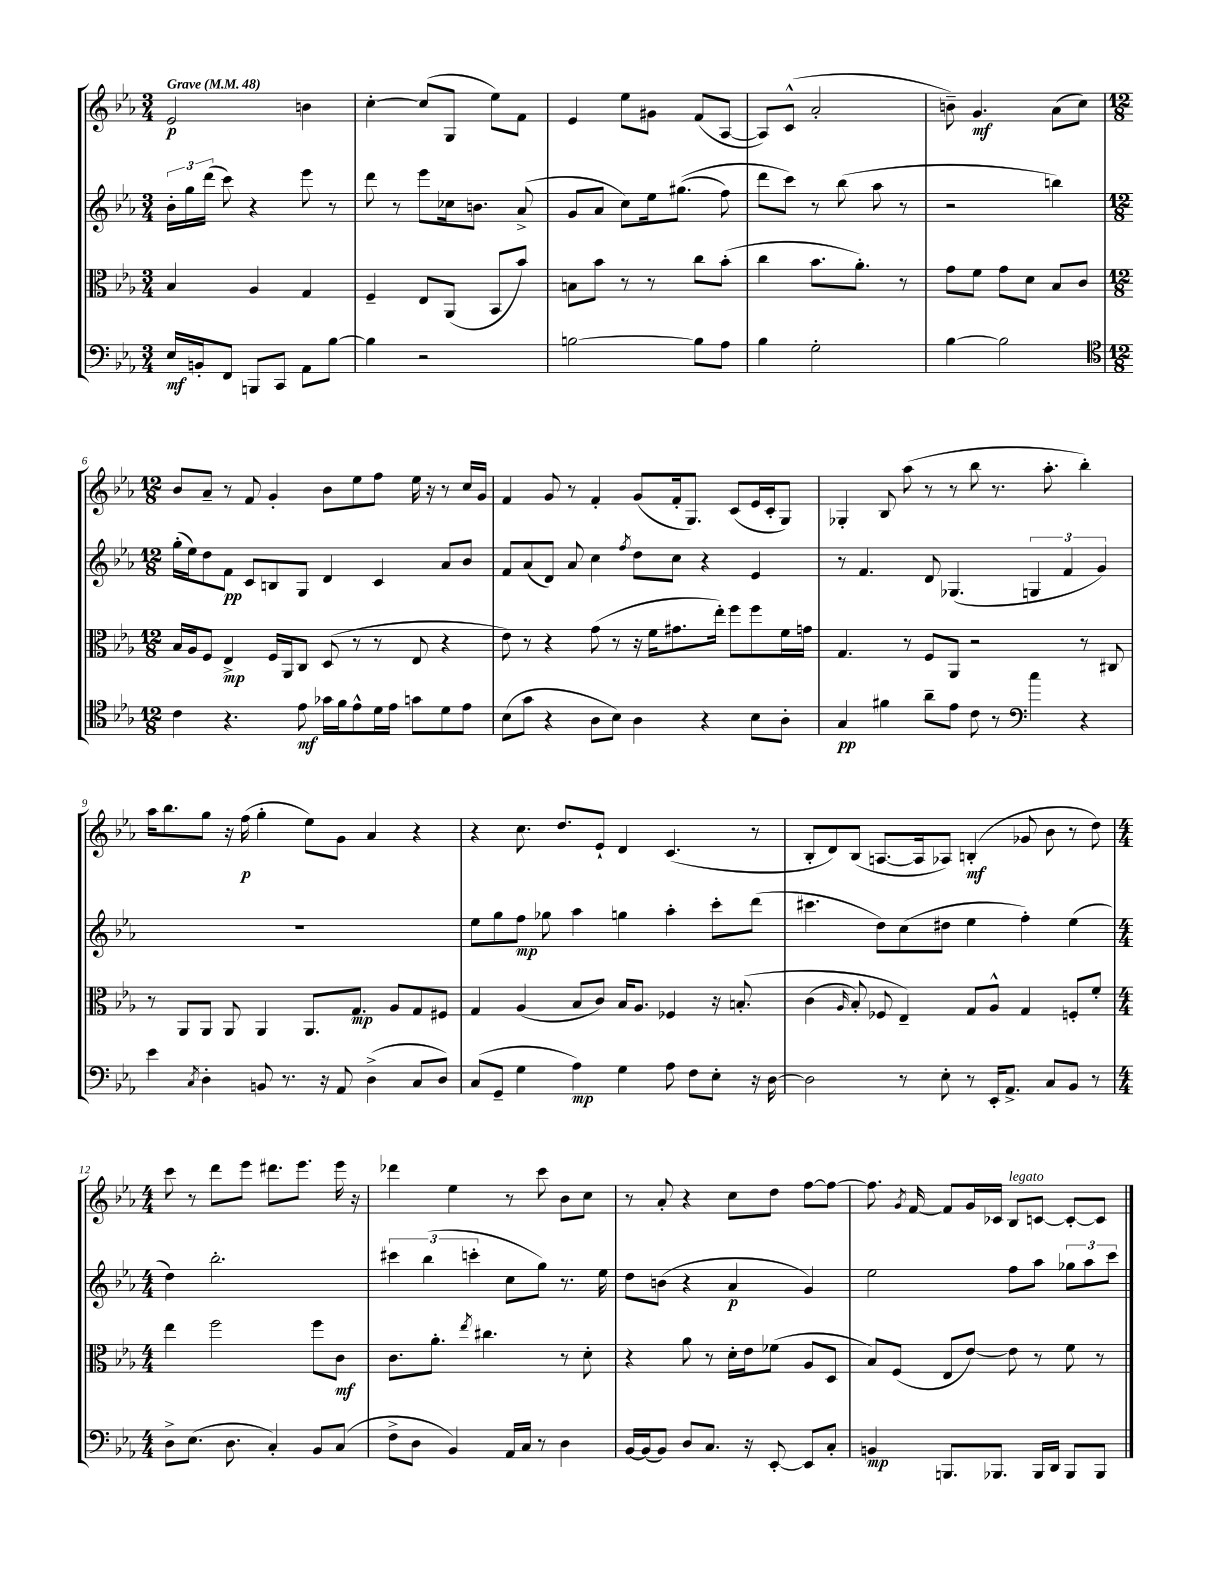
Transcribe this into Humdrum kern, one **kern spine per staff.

**kern	**dynam	**kern	**dynam	**kern	**dynam	**kern	**dynam
*part4	*part4	*part3	*part3	*part2	*part2	*part1	*part1
*staff4	*staff4	*staff3	*staff3	*staff2	*staff2	*staff1	*staff1
*clefF4	*	*clefC3	*	*clefG2	*	*clefG2	*
*k[b-e-a-]	*	*k[b-e-a-]	*	*k[b-e-a-]	*	*k[b-e-a-]	*
*M3/4	*	*M3/4	*	*M3/4	*	*M3/4	*
*MM48	*	*MM48	*	*MM48	*	*MM48	*
=1	=1	=1	=1	=1	=1	=1	=1
!	!	!	!	!	!	!LO:TX:a:B:t=Grave	!
16E-/LL	mf	4B-/	.	24b-'\LL	.	2e-/	p
.	.	.	.	24gg\	.	.	.
16BBn'/J	.	.	.	.	.	.	.
.	.	.	.	(24ddd\JJ	.	.	.
8FF/J	.	.	.	8ccc\)	.	.	.
8BBBn/L	.	4A-/	.	4r	.	.	.
8CC/J	.	.	.	.	.	.	.
8AA-\L	.	4G/	.	8eee-\	.	4bn\	.
[8B-\J	.	.	.	8r	.	.	.
=2	=2	=2	=2	=2	=2	=2	=2
4B-\]	.	4F~/	.	8ddd\	.	[4cc'\	.
.	.	.	.	8r	.	.	.
2r	.	8E-/L	.	8eee-\L	.	(8cc/L]	.
.	.	(8AA-/J	.	16cc-X\k	.	8G/J	.
.	.	.	.	8.bn\J	.	.	.
.	.	8BB-/L	.	.	.	8ee-\L)	.
.	.	8b-/J)	.	(8a-^/	.	8f\J	.
=3	=3	=3	=3	=3	=3	=3	=3
[2Bn\	.	8Bn\L	.	8g/L	.	4e-/	.
.	.	8b-\J	.	8a-/J	.	.	.
.	.	8r	.	8cc\L)	.	8ee-\L	.
.	.	8r	.	16ee-\k	.	8g#X\J	.
.	.	.	.	((8.gg#X\J	.	.	.
8B\L]	.	8cc\L	.	.	.	(8f/L	.
8A-\J	.	(8b-'\J	.	8ff\)	.	[8A-/J	.
=4	=4	=4	=4	=4	=4	=4	=4
4B-\	.	4cc\	.	8ddd\L	.	8A-/L])	.
.	.	.	.	8ccc\J)	.	(8c^^/J	.
2G'\	.	8.b-\L	.	8r	.	2a-'/	.
.	.	.	.	(8bb-\	.	.	.
.	.	8.a-'\J)	.	.	.	.	.
.	.	.	.	8aa-\	.	.	.
.	.	8r	.	8r	.	.	.
=5	=5	=5	=5	=5	=5	=5	=5
[4B-\	.	8g\L	.	2r	.	8bn~\)	.
.	.	8f\J	.	.	.	4.g/	mf
2B-\]	.	8g\L	.	.	.	.	.
.	.	8d\J	.	.	.	.	.
.	.	8B-/L	.	4bbn\)	.	(8a-\L	.
.	.	8c/J	.	.	.	8cc\J)	.
!!LO:LB:g=z
=6	=6	=6	=6	=6	=6	=6	=6
*clefC4	*	*	*	*	*	*	*
*M12/8	*	*M12/8	*	*M12/8	*	*M12/8	*
4c\	.	16B-/LL	.	(16gg'\LL	.	8b-/L	.
.	.	16A-/J	.	16ee-\J)	.	.	.
.	.	8F/J	.	8dd\	.	8a-~/J	.
4.r	.	4E-^/	mp	8f\J	pp	8r	.
.	.	.	.	8c/L	.	8f/	.
.	.	16F/LL	.	8Bn/	.	4g'/	.
.	.	16AA-/J	.	.	.	.	.
8e-\	mf	8C/J	.	8G/J	.	.	.
16g-X\LL	.	(8D/	.	4d/	.	8b-\L	.
16f\J	.	.	.	.	.	.	.
8e-^^\	.	8r	.	.	.	8ee-\	.
16d\L	.	8r	.	4c/	.	8ff\J	.
16e-\JJ	.	.	.	.	.	.	.
8gn\L	.	8E-/	.	.	.	16ee-\	.
.	.	.	.	.	.	16r	.
8d\	.	4r	.	8a-/L	.	8r	.
8e-\J	.	.	.	8b-/J	.	16cc/LL	.
.	.	.	.	.	.	16g/JJ	.
=7	=7	=7	=7	=7	=7	=7	=7
(8B-\L	.	8e-\)	.	8f/L	.	4f/	.
8g\J	.	8r	.	(8a-/	.	.	.
4r	.	4r	.	8d/J)	.	8g/	.
.	.	.	.	8a-/	.	8r	.
8A-\L	.	(8g\	.	4cc\	.	4f'/	.
8B-\J)	.	8r	.	.	.	.	.
.	.	.	.	8qff/	.	.	.
4A-\	.	16r	.	8dd\L	.	(8g/L	.
.	.	16f\KL	.	.	.	.	.
.	.	8.g#X\	.	8cc\J	.	16f'/k	.
.	.	.	.	.	.	8.G/J)	.
4r	.	.	.	4r	.	.	.
.	.	16ee-'\Jk)	.	.	.	.	.
.	.	8ff\L	.	.	.	(8c/L	.
8B-\L	.	8ff\	.	4e-/	.	16e-/L	.
.	.	.	.	.	.	16c'/J	.
8A-'\J	.	16f\L	.	.	.	8G/J)	.
.	.	16gn\JJ	.	.	.	.	.
=8	=8	=8	=8	=8	=8	=8	=8
4G/	pp	4.G/	.	8r	.	4G-X'/	.
.	.	.	.	4.f/	.	.	.
4f#X\	.	.	.	.	.	8B-/	.
.	.	8r	.	.	.	(8aa-\	.
8a-~\L	.	8F/L	.	8d/	.	8r	.
8e-\J	.	8AA-/J	.	(4.G-X/	.	8r	.
8c\	.	2r	.	.	.	8bb-\	.
8r	.	.	.	.	.	8.r	.
4cc\	.	.	.	6Gn/	.	.	.
.	.	.	.	.	.	8.aa-'\	.
.	.	.	.	6f/	.	.	.
4r	.	8r	.	.	.	4bb-'\)	.
.	.	.	.	6g/)	.	.	.
.	.	8C#X/	.	.	.	.	.
!!LO:LB:g=z
=9	=9	=9	=9	=9	=9	=9	=9
*clefF4	*	*	*	*	*	*	*
4e-\	.	8r	.	1.r	.	16aa-\KL	.
.	.	.	.	.	.	8.bb-\	.
.	.	8AA-/L	.	.	.	.	.
8qC/	.	.	.	.	.	.	.
4D'\	.	8AA-/J	.	.	.	8gg\J	.
.	.	8AA-/	.	.	.	16r	.
.	.	.	.	.	.	(16ff\	p
8BBn/	.	4AA-/	.	.	.	4gg'\	.
8.r	.	.	.	.	.	.	.
.	.	8.AA-/L	.	.	.	8ee-\L)	.
16r	.	.	.	.	.	.	.
8AA-/	.	.	.	.	.	8g\J	.
.	.	8.G/J	mp	.	.	.	.
(4D^\	.	.	.	.	.	4a-/	.
.	.	8A-/L	.	.	.	.	.
8C/L	.	8G/	.	.	.	4r	.
8D/J)	.	8F#X/J	.	.	.	.	.
=10	=10	=10	=10	=10	=10	=10	=10
(8C/L	.	4G/	.	8ee-\L	.	4r	.
8GG~/J	.	.	.	8gg\	.	.	.
4G\	.	(4A-/	.	8ff\J	mp	8.cc\	.
.	.	.	.	8gg-X\	.	.	.
.	.	.	.	.	.	8.dd/L	.
4A-\)	mp	8B-/L	.	4aa-\	.	.	.
.	.	8c/J)	.	.	.	8e-`/J	.
4G\	.	16B-/KL	.	4ggn\	.	4d/	.
.	.	8.A-/J	.	.	.	.	.
8A-\	.	4F-X/	.	4aa-'\	.	(4.c/	.
8F\L	.	.	.	.	.	.	.
8E-'\J	.	16r	.	8ccc'\L	.	.	.
.	.	(8.Bn'/	.	.	.	.	.
16r	.	.	.	(8ddd\J	.	8r	.
[16D\	.	.	.	.	.	.	.
=11	=11	=11	=11	=11	=11	=11	=11
2D\]	.	(4c\	.	4.ccc#X\	.	8B-'/L	.
.	.	.	.	.	.	8d/)	.
.	.	16qqA-/	.	.	.	.	.
.	.	8B-'/)	.	.	.	(8B-/J	.
.	.	8F-X/	.	8dd\L)	.	[8.An/L	.
8r	.	4E-~/)	.	(8cc\	.	.	.
.	.	.	.	.	.	16A/k]	.
8E-'\	.	.	.	8dd#X\J	.	8A-X/J)	.
8r	.	8G/L	.	4ee-\	.	(4Bn'/	mf
16EE-'/KL	.	8A-^^/J	.	.	.	.	.
8.AA-^/J	.	.	.	.	.	.	.
.	.	4G/	.	4ff'\)	.	8g-X/	.
8C/L	.	.	.	.	.	8b-\	.
8BB-/J	.	8Fn'/L	.	(4ee-\	.	8r	.
8r	.	8f'/J	.	.	.	8dd\)	.
!!LO:LB:g=z
=12	=12	=12	=12	=12	=12	=12	=12
*M4/4	*	*M4/4	*	*M4/4	*	*M4/4	*
8D^\L	.	4ee-\	.	4dd\)	.	8ccc\	.
(8.E-\J	.	.	.	.	.	8r	.
.	.	2ff\	.	2.bb-'\	.	8ddd\L	.
8.D\	.	.	.	.	.	.	.
.	.	.	.	.	.	8eee-\J	.
4C'/)	.	.	.	.	.	8.ddd#X\L	.
.	.	.	.	.	.	8.eee-\J	.
8BB-/L	.	8ff\L	.	.	.	.	.
(8C/J	.	8c\J	mf	.	.	16eee-\	.
.	.	.	.	.	.	16r	.
=13	=13	=13	=13	=13	=13	=13	=13
8F^\L	.	8.c\L	.	6ccc#X\	.	4ddd-X\	.
8D\J	.	.	.	.	.	.	.
.	.	.	.	(6bb-\	.	.	.
.	.	8.a-'\J	.	.	.	.	.
4BB-/)	.	.	.	.	.	4ee-\	.
.	.	.	.	6cccn'\	.	.	.
.	.	8qee-/	.	.	.	.	.
.	.	4.cc#X\	.	.	.	.	.
16AA-/LL	.	.	.	8cc\L	.	8r	.
16C/JJ	.	.	.	.	.	.	.
8r	.	.	.	8gg\J)	.	8ccc\	.
4D\	.	8r	.	8.r	.	8b-\L	.
.	.	8d'\	.	.	.	8cc\J	.
.	.	.	.	16ee-\	.	.	.
=14	=14	=14	=14	=14	=14	=14	=14
[16BB-/LL	.	4r	.	8dd\L	.	8r	.
(16BB-/J]	.	.	.	.	.	.	.
8BB-/J)	.	.	.	(8bn\J	.	8a-'/	.
8D/L	.	8a-\	.	4r	.	4r	.
8.C/J	.	8r	.	.	.	.	.
.	.	16d'\LL	.	4a-/	p	8cc\L	.
16r	.	16e-\J	.	.	.	.	.
[8EE-'/	.	(8f-X\J	.	.	.	8dd\J	.
8EE-/L]	.	8A-/L	.	4g/)	.	[8ff\L	.
8C'/J	.	8D/J	.	.	.	8ff\J_	.
=15	=15	=15	=15	=15	=15	=15	=15
4BBn/	mp	8B-/L)	.	2ee-\	.	8.ff\]	.
.	.	(8F/J	.	.	.	.	.
.	.	.	.	.	.	8qg/	.
.	.	.	.	.	.	[16f/	.
8.BBBn/L	.	8E-/L	.	.	.	8f/L]	.
.	.	[8e-/J)	.	.	.	16g/L	.
8.BBB-X/J	.	.	.	.	.	16c-X/JJ	.
!	!	!	!	!	!	!LO:TX:a:i:t=legato	!
.	.	8e-\]	.	8ff\L	.	8B-/L	.
16BBB-/LL	.	8r	.	8aa-\J	.	[8cn/J	.
16DD/JJ	.	.	.	.	.	.	.
8BBB-/L	.	8f\	.	12gg-X\L	.	8c'/L_	.
.	.	.	.	12aa-\	.	.	.
8BBB-/J	.	8r	.	.	.	8c/J]	.
.	.	.	.	12ccc\J	.	.	.
==	==	==	==	==	==	==	==
*-	*-	*-	*-	*-	*-	*-	*-
